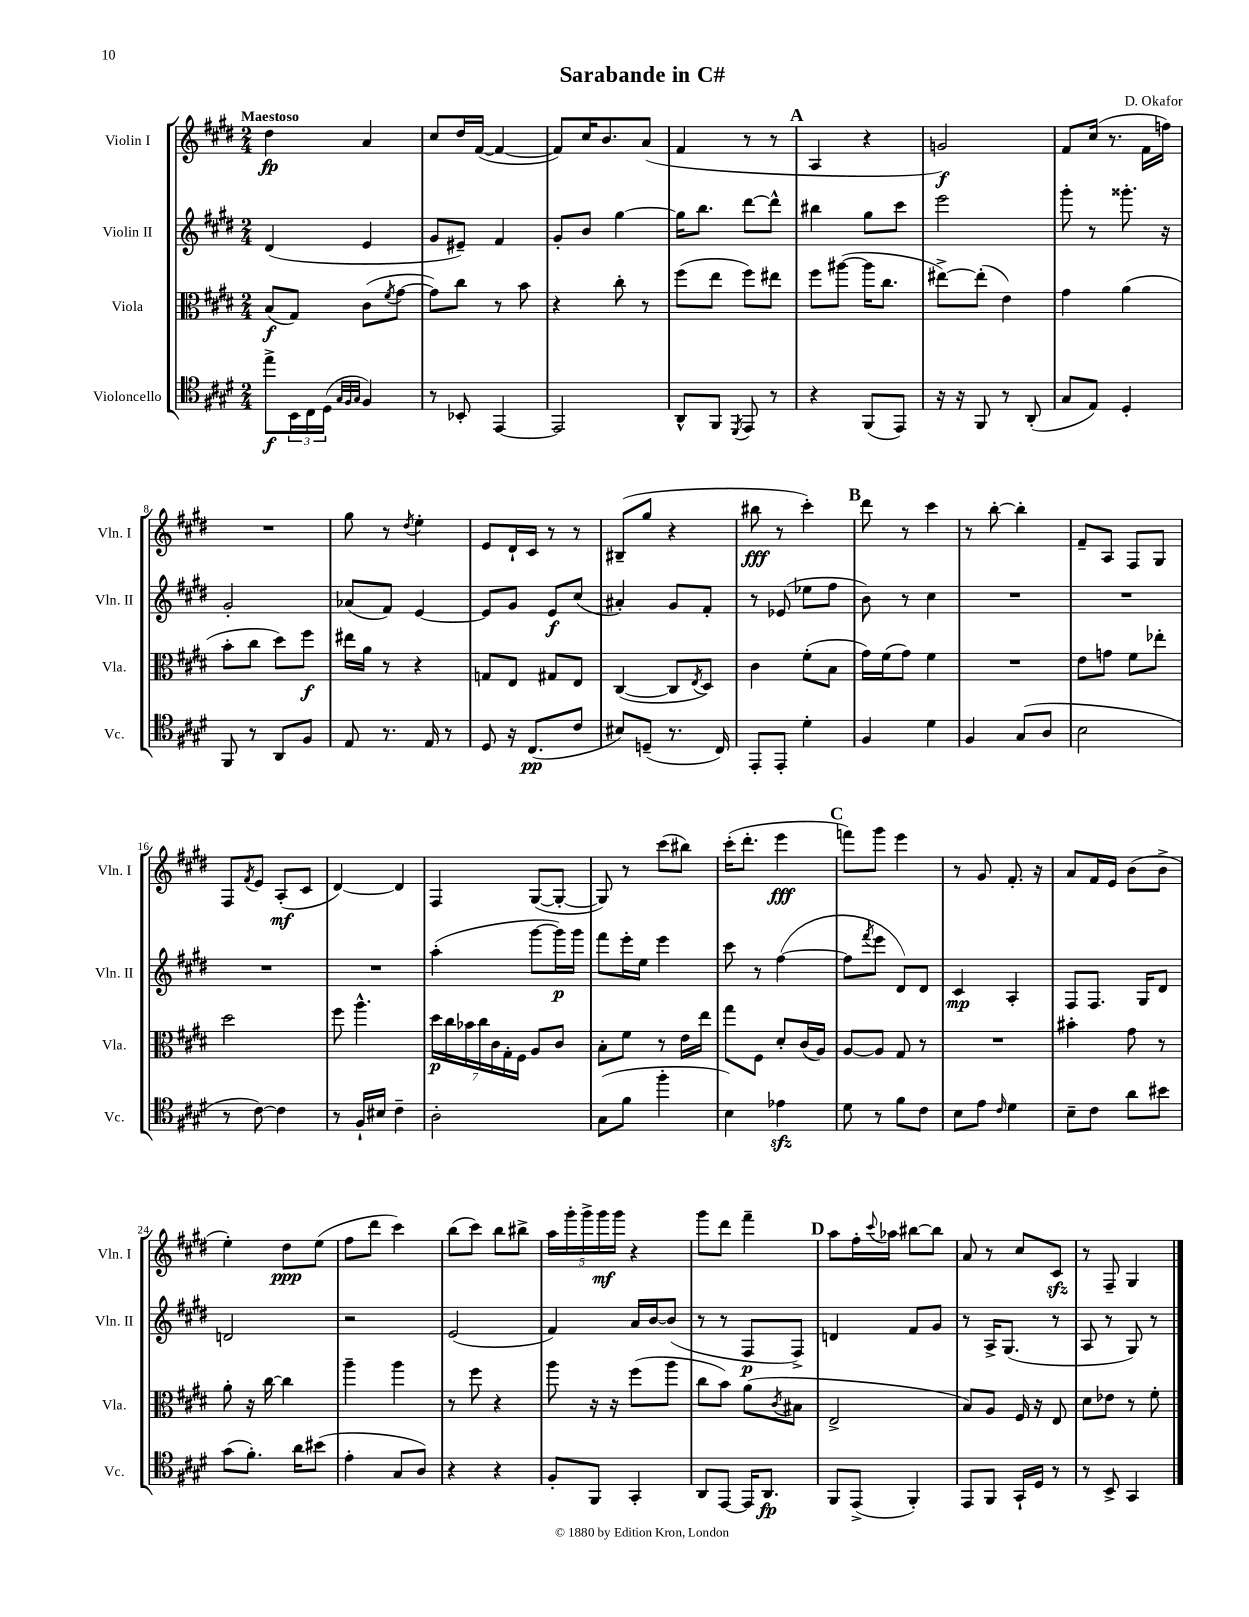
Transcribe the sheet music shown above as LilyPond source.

\header { title = "Sarabande in C#" composer = "D. Okafor" }
<<
\new StaffGroup <<
\new Staff = "s0" \with { instrumentName = "Violin I" shortInstrumentName = "Vln. I" } {
    \clef treble \key e \major \numericTimeSignature \time 2/4 \tempo "Maestoso"
    dis''4\fp a'4 |
    cis''8 dis''16 fis'16~( fis'4~ |
    fis'8) cis''16 b'8. a'8( |
    fis'4 r8 r8 |
    \mark \markup { \bold "A" } a4 r4 |
    g'2\f) |
    fis'8 cis''16( r8. fis'16 f''16) |
    R2 |
    gis''8 r8 \acciaccatura { dis''8 } e''4-. |
    e'8 dis'16-! cis'16 r8 r8 |
    bis8--( gis''8 r4 |
    bis''8\fff r8 cis'''4-.) |
    \mark \markup { \bold "B" } dis'''8 r8 cis'''4 |
    r8 b''8~-. b''4-. |
    fis'8-- a8 fis8 gis8 |
    fis8 \acciaccatura { fis'8 } e'8 a8-.\mf( cis'8 |
    dis'4~) dis'4 |
    fis4 gis8~( gis8~-. |
    gis8) r8 cis'''8( bis''8) |
    cis'''16-.( dis'''8.-. e'''4\fff |
    \mark \markup { \bold "C" } f'''8) gis'''8 e'''4 |
    r8 gis'8 fis'8.-. r16 |
    a'8 fis'16 e'16 b'8( b'8-> |
    e''4-.) dis''8\ppp e''8( |
    fis''8 dis'''8 cis'''4) |
    b''8( cis'''8) b''8 bis''8-> |
    \tuplet 5/4 { a''16 gis'''16-. gis'''16-> gis'''16\mf gis'''16 } r4 |
    gis'''8 dis'''8 fis'''4-- |
    \mark \markup { \bold "D" } a''8 fis''16-. \appoggiatura { cis'''8 } aes''16 bis''8~ bis''8 |
    a'8 r8 cis''8 cis'8\sfz |
    r8 fis8-- gis4 \bar "|." |
}
\new Staff = "s1" \with { instrumentName = "Violin II" shortInstrumentName = "Vln. II" } {
    \clef treble \key e \major \numericTimeSignature \time 2/4
    dis'4( e'4 |
    gis'8 eis'8--) fis'4 |
    gis'8-. b'8 gis''4~ |
    gis''16 b''8. dis'''8~ dis'''8-^ |
    \mark \markup { \bold "A" } bis''4 gis''8 cis'''8 |
    e'''2 |
    gis'''8-. r8 gisis'''8.-. r16 |
    gis'2-. |
    aes'8( fis'8) e'4~ |
    e'8 gis'8 e'8\f cis''8( |
    ais'4-.) gis'8 fis'8-. |
    r8 ees'8( ees''8 fis''8 |
    \mark \markup { \bold "B" } b'8) r8 cis''4 |
    R2 |
    R2 |
    R2 |
    R2 |
    a''4-.( gis'''8~ gis'''16\p) gis'''16 |
    fis'''8 e'''16-. e''16 e'''4 |
    cis'''8 r8 fis''4~( |
    \mark \markup { \bold "C" } fis''8 \acciaccatura { fis'''8 } e'''8 dis'8) dis'8 |
    cis'4\mp a4-. |
    fis8 fis8. gis16 dis'8 |
    d'2 |
    r2 |
    e'2( |
    fis'4) a'16 b'16~ b'8( |
    r8 r8 fis8\p fis8->) |
    \mark \markup { \bold "D" } d'4 fis'8 gis'8 |
    r8 a16-> gis8.( r8 |
    a8 r8 gis8) r8 \bar "|." |
}
\new Staff = "s2" \with { instrumentName = "Viola" shortInstrumentName = "Vla." } {
    \clef alto \key e \major \numericTimeSignature \time 2/4
    b8\f( gis8) cis'8( \acciaccatura { fis'8 } gis'8~ |
    gis'8) cis''8 r8 b'8 |
    r4 cis''8-. r8 |
    fis''8( e''8 fis''8) eis''8 |
    \mark \markup { \bold "A" } fis''8 ais''8~( ais''16 cis''8. |
    eis''8~->) eis''8-.( e'4) |
    gis'4 a'4( |
    b'8-. cis''8 dis''8) fis''8\f |
    eis''16 a'16 r8 r4 |
    g8 e8 gis8 e8 |
    cis4~( cis8 \acciaccatura { e8 } dis8) |
    cis'4 fis'8-.( b8 |
    \mark \markup { \bold "B" } gis'16) fis'16( gis'8) fis'4 |
    R2 |
    e'8 g'8 fis'8 ees''8-. |
    dis''2 |
    fis''8 a''4.-^ |
    \tuplet 7/4 { dis''16\p cis''16 bes'16 cis''16 cis'16 gis16-. fis16 } a8 cis'8 |
    b8-. fis'8 r8 e'16 e''16 |
    gis''8 fis8 dis'8-. cis'16( a16) |
    \mark \markup { \bold "C" } a8~ a8 gis8 r8 |
    R2 |
    bis'4-. gis'8 r8 |
    a'8-. r16 cis''16~ cis''4 |
    a''4-- a''4 |
    r8 fis''8 r4 |
    a''8 r16 r16 fis''8( a''8 |
    cis''8 b'8) a'8( \acciaccatura { cis'8 } bis8 |
    \mark \markup { \bold "D" } e2-> |
    b8) a8 fis16 r16 e8 |
    dis'8 ees'8 r8 fis'8-. \bar "|." |
}
\new Staff = "s3" \with { instrumentName = "Violoncello" shortInstrumentName = "Vc." } {
    \clef tenor \key e \major \numericTimeSignature \time 2/4
    e''8->\f \tuplet 3/2 { b,16 cis16 dis16( } \grace { gis32 fis32 gis32 } fis4) |
    r8 bes,8-. e,4~ |
    e,2 |
    a,8-^ fis,8 \acciaccatura { dis,8 } e,8 r8 |
    \mark \markup { \bold "A" } r4 fis,8( e,8) |
    r16 r16 fis,8 r8 a,8-.( |
    gis8 e8) dis4-. |
    fis,8 r8 a,8 fis8 |
    e8 r8. e16 r8 |
    dis8 r16 cis8.\pp( cis'8 |
    bis8) d8--( r8. cis16) |
    e,8-. e,8-. dis'4-. |
    \mark \markup { \bold "B" } fis4 dis'4 |
    fis4 gis8( a8 |
    b2 |
    r8 cis'8~) cis'4 |
    r8 fis16-! bis16 cis'4-- |
    a2-. |
    gis8( fis'8 fis''4-. |
    b4) ees'4\sfz |
    \mark \markup { \bold "C" } dis'8 r8 fis'8 cis'8 |
    b8 e'8 \grace { cis'16 } dis'4 |
    b8-- cis'8 a'8 bis'8 |
    gis'8( fis'8.-.) a'16 bis'8( |
    e'4-. gis8 a8) |
    r4 r4 |
    fis8-. fis,8 gis,4-. |
    a,8 e,8~ e,16 a,8.\fp |
    \mark \markup { \bold "D" } fis,8 e,8->( fis,4-.) |
    e,8 fis,8 gis,16-! dis16 r8 |
    r8 b,8-> gis,4 \bar "|." |
}
>>
>>
